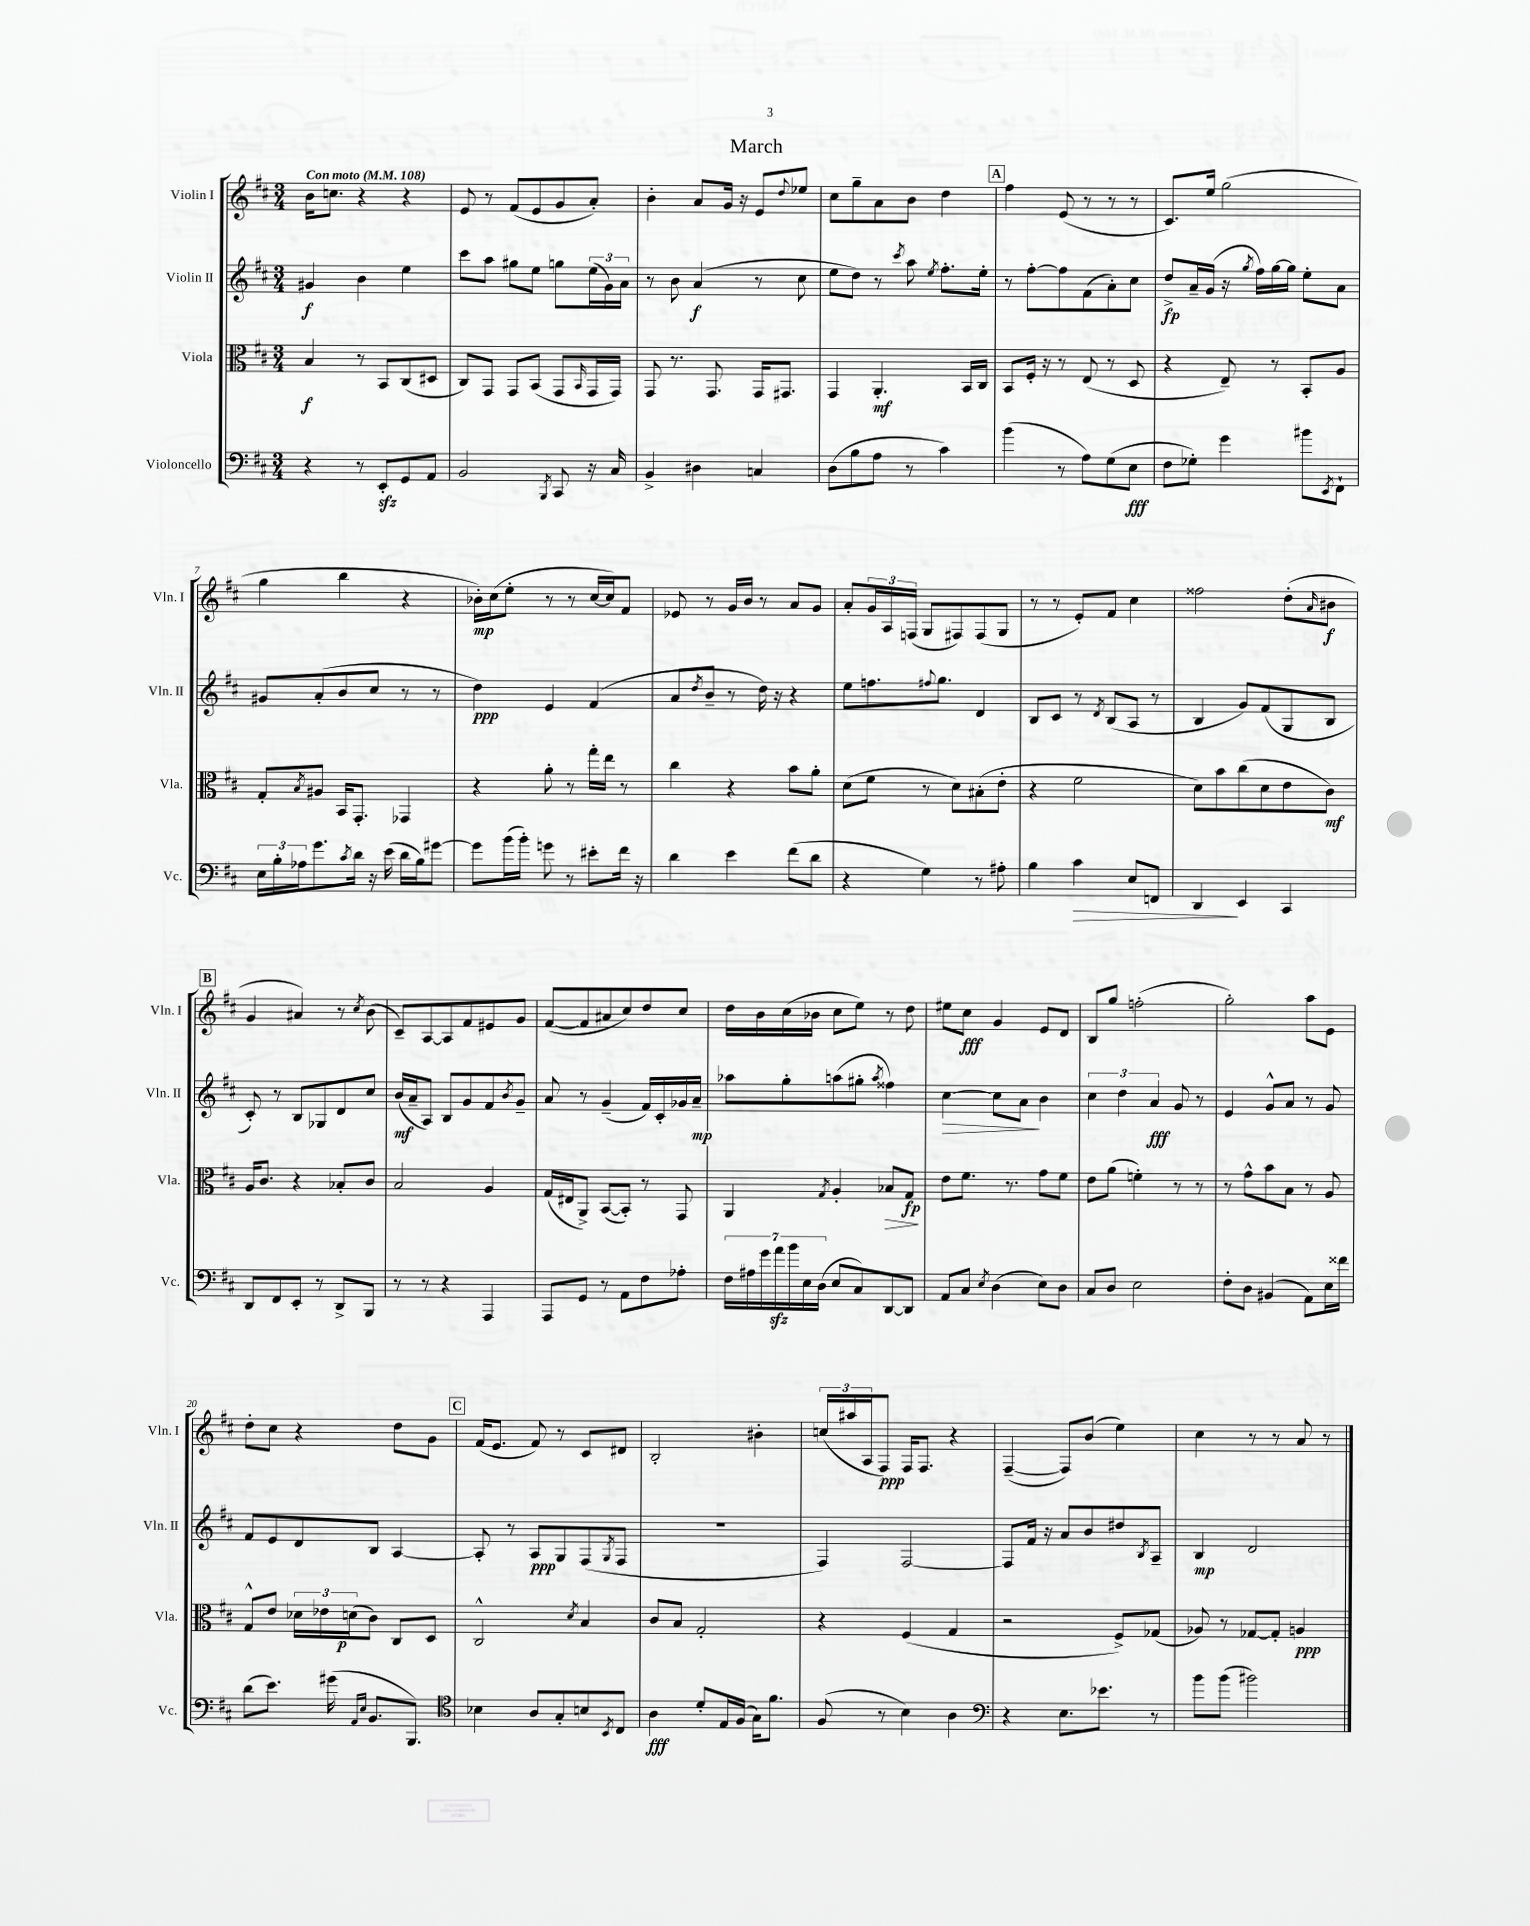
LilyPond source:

\header { title = "March" }
<<
\new StaffGroup <<
\new Staff = "s0" \with { instrumentName = "Violin I" shortInstrumentName = "Vln. I" } {
    \clef treble \key d \major \numericTimeSignature \time 3/4 \tempo "Con moto" 4 = 108
    b'16 c''8. r4 r4 |
    e'8 r8 fis'8( e'8 g'8 a'8-.) |
    b'4-. a'8 g'16 r16 e'8 \appoggiatura { d''8 } ees''8 |
    cis''8 g''8-- a'8 b'8 d''4 |
    \mark \markup { \box "A" } fis''4 e'8( r8 r8 r8 |
    cis'8.) e''16 g''2( |
    g''4 b''4 r4 |
    bes'16-.\mp) cis''16( e''8-. r8 r8 cis''16~ cis''16) fis'8 |
    ees'8 r8 g'16 b'16 r8 a'8 g'8 |
    a'8-. \tuplet 3/2 { g'16 a16 f16( } g8 fis8) fis8( g8 |
    r8 r8 e'8-.) fis'8 cis''4 |
    fisis''2 d''8-.( \grace { a'16 } bis'8\f |
    \mark \markup { \box "B" } g'4 ais'4) r8 \acciaccatura { cis''8 } b'8( |
    cis'8--) a8~ a8 fis'8 eis'8 g'8 |
    fis'8~( fis'8 ais'8 cis''8) d''8 cis''8 |
    d''16 b'16 cis''16( bes'16 cis''8 e''8) r8 d''8 |
    eis''8 cis''8\fff g'4 e'8 d'8 |
    b8 g''8 f''2-.( |
    g''2-.) a''8 e'8 |
    d''8-. cis''8 r4 d''8 g'8 |
    \mark \markup { \box "C" } fis'16( e'8. fis'8) r8 cis'8 dis'8 |
    b2-. bis'4-. |
    \tuplet 3/2 { c''16( ais''16 a16 } fis8\ppp) fis16 fis8. r4 |
    fis4~--( fis8) b'8( e''4) |
    cis''4 r8 r8 a'8 r8 \bar "|." |
}
\new Staff = "s1" \with { instrumentName = "Violin II" shortInstrumentName = "Vln. II" } {
    \clef treble \key d \major \numericTimeSignature \time 3/4
    gis'4\f b'4 e''4 |
    cis'''8 a''8 gis''8 e''8 g''8 \tuplet 3/2 { e''16( g'16) a'16 } |
    r8 b'8 a'4\f( r8 cis''8 |
    e''8 d''8) r8 \acciaccatura { cis'''8 } a''8 \acciaccatura { e''8 } fis''8.-. e''16-. |
    \mark \markup { \box "A" } r8 fis''8~-. fis''8 fis'8( a'8-.) cis''8 |
    d''8->\fp a'16-- g'16( r16 \acciaccatura { g''8 } fis''16) g''16~ g''16 e''8-. a'8 |
    gis'8 a'8-.( b'8 cis''8 r8 r8 |
    d''4\ppp) e'4 fis'4( |
    a'8 \acciaccatura { d''8 } b'8-- r8 d''16) r16 r4 |
    e''8 f''8. \appoggiatura { fis''8 } g''8. d'4 |
    b8 cis'8 r8 \acciaccatura { d'8 } b8( a8 r8 |
    b4 g'8) fis'8( g8 b8 |
    \mark \markup { \box "B" } cis'8-.) r8 b8 ges8 d'8 cis''8 |
    b'16\mf( a'16-- a8) b8 g'8 fis'8 \acciaccatura { b'8 } g'8-- |
    a'8 r8 g'4--( fis'16) cis'16-. ges'16 a'16--\mp |
    aes''8 g''8-. a''8( gis''8-. \acciaccatura { a''8 } fisis''4) |
    cis''4~\> cis''8 a'8\! b'4 |
    \tuplet 3/2 { cis''4 d''4 a'4\fff } g'8 r8 |
    e'4 g'8-^ a'8 r8 g'8 |
    fis'8 e'8 d'8 b8 a4~ |
    \mark \markup { \box "C" } a8-. r8 a8\ppp g8 fis8( \acciaccatura { g8 } fis8 |
    R2. |
    fis4) fis2~ |
    fis8 fis'16 r16 a'8 b'8 dis''8 \acciaccatura { b8 } a8-- |
    b4\mp d'2 \bar "|." |
}
\new Staff = "s2" \with { instrumentName = "Viola" shortInstrumentName = "Vla." } {
    \clef alto \key d \major \numericTimeSignature \time 3/4
    b4\f r8 b,8 cis8( dis8 |
    cis8) g,8 g,8 b,8( g,8 \grace { b,16 } g,16 g,16) |
    g,8 r8. g,8. g,16 gis,8. |
    g,4 a,4.-.\mf b,16 cis16 |
    \mark \markup { \box "A" } b,8 fis16-. r16 r8 e8( r8 d8 |
    r4 e8--) r8 b,8-. a8 |
    g8-. \acciaccatura { b8 } ais8 b,16 g,8.-. ges,4 |
    r4 a'8-. r8 g''16-. e''16 r8 |
    cis''4 r4 b'8 a'8-. |
    d'8( fis'8 r8 d'8) bis8-.( e'8-. |
    r4 fis'2 |
    d'8) b'8 cis''8( d'8 e'8 cis'8\mf) |
    \mark \markup { \box "B" } a16 cis'8. r4 bes8-. cis'8 |
    b2 a4 |
    g16( eis16 a,8->) b,8~( b,8-.) r8 g,8 |
    a,4 \acciaccatura { g8 } a4-. bes8\> g8\fp\! |
    e'8 fis'8. r8. g'8 fis'8 |
    e'8 a'8( f'4-.) r8 r8 |
    r8 g'8-^ b'8 b8 r8 a8 |
    g8-^ e'8 \tuplet 3/2 { des'16 ees'16 d'16\p( } cis'8) cis8 d8 |
    \mark \markup { \box "C" } cis2-^ \acciaccatura { d'8 } b4 |
    cis'8 b8 g2-. |
    r4 fis4( g4 |
    r2 fis8->) ges8( |
    aes8) r8 ges8~ ges8-. a4\ppp \bar "|." |
}
\new Staff = "s3" \with { instrumentName = "Violoncello" shortInstrumentName = "Vc." } {
    \clef bass \key d \major \numericTimeSignature \time 3/4
    r4 r8 e,8-.\sfz g,8 a,8 |
    b,2 \acciaccatura { b,,8 } cis,8 r16 cis16 |
    b,4-> dis4 c4 |
    d8( b8 a8 r8 cis'4) |
    \mark \markup { \box "A" } b'4( r8 a8) g8( e8\fff |
    fis8 ges8-.) g'4 bis'8 \acciaccatura { e,8 } fis,8-! |
    \tuplet 3/2 { e16 b16-. aes16 } g'8. \acciaccatura { cis'8 } d'16 r16 e'16( d'16 b16) gis'8~ |
    gis'8 b'16( b'16-.) g'8 r8 eis'8-. fis'16 r16 |
    d'4 e'4 fis'8( d'8 |
    r4 g4) r8 ais8-. |
    b4 cis'4\> e8 f,8 |
    d,4\! e,4 cis,4 |
    \mark \markup { \box "B" } d,8 fis,8 e,8-. r8 d,8-> b,,8 |
    r8 r8 r4 a,,4 |
    a,,8 g,8 r8 a,8 fis8 aes8-. |
    \tuplet 7/4 { fis16 ais16 g'16 a'16\sfz b'16 e16 d16( } e8 cis8) d,8~ d,8 |
    a,8 cis8 \acciaccatura { e8 } d4( e8) d8 |
    cis8 d8 e2 |
    fis8-. d8 bis,4( a,8) e16 fisis'16 |
    d'8( e'8.) gis'16( \grace { a,16 e16 } b,8. b,,8.) |
    \mark \markup { \box "C" } \clef tenor bes4 a8 g8-. b8 \acciaccatura { b,8 } cis8 |
    a4\fff d'8-. e16 fis16( g16) fis'8. |
    fis8( r8 b4) a4 |
    \clef bass r4 e8. ees'8. r8 |
    b'8 b'8( bis'2) \bar "|." |
}
>>
>>
